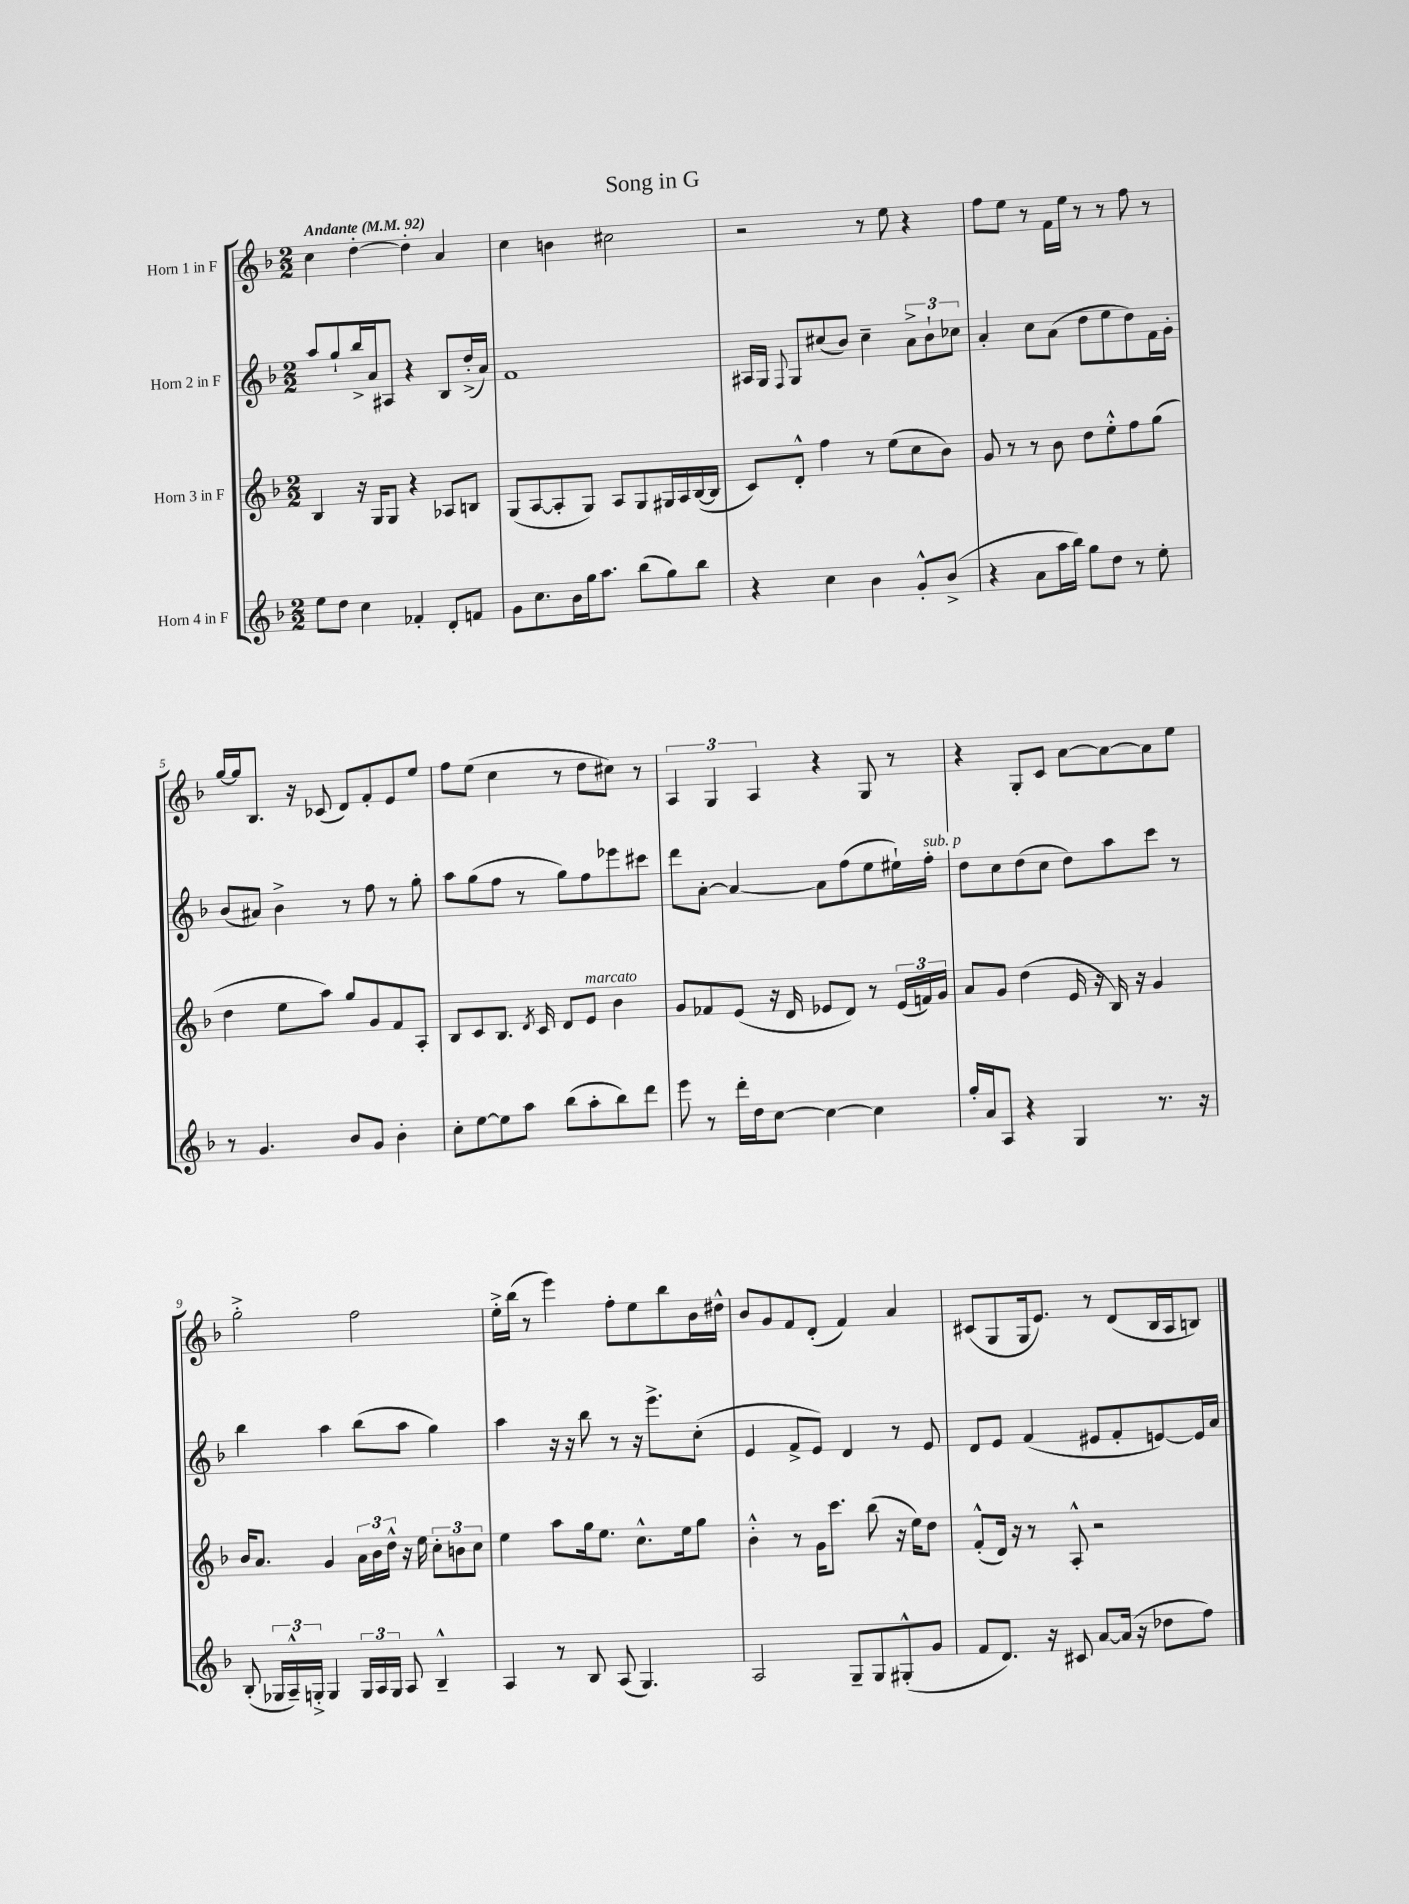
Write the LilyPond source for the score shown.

\header { title = "Song in G" }
<<
\new StaffGroup <<
\new Staff = "s0" \with { instrumentName = "Horn 1 in F" } {
    \clef treble \key f \major \numericTimeSignature \time 2/2 \tempo "Andante" 4 = 92
    \autoBeamOff c''4 d''4~-. d''4-. a'4 |
    c''4 b'4 cis''2 |
    r2 r8 e''8 r4 |
    f''8[ e''8] r8 f'16[ e''16] r8 r8 f''8 r8 |
    g''16[~ g''16 bes8.] r16 ces'8( d'8[) f'8-. e'8 e''8] |
    f''8[ e''8]( c''4 r8 d''8[ cis''8]) r8 |
    \tuplet 3/2 { a4 g4 a4 } r4 g8 r8 |
    r4 g8[-. c'8] a'8[~ a'8~ a'8 e''8] |
    g''2-.-> f''2 |
    e''16[-.-> bes''16]( r8 e'''4) f''8[-. e''8 bes''8 bes'16 dis''16]-^ |
    bes'8[ g'8 f'8 d'8]-.( f'4) a'4 |
    cis'8[( g8 g16 e'8.]) r8 d'8[( bes16 a16 b8]) \bar "|." |
}
\new Staff = "s1" \with { instrumentName = "Horn 2 in F" } {
    \clef treble \key f \major \numericTimeSignature \time 2/2
    \autoBeamOff a''8[ g''8-! bes''16-> a'16 ais8] r4 bes8[ d''16-.->( a'16]) |
    f'1 |
    ais16[ g16] \appoggiatura { f8 } g8[ cis''8( bes'8]) cis''4-- \tuplet 3/2 { a'8[-> bes'8-! ces''8] } |
    a'4-. c''8[ a'8]( d''8[ e''8 d''8) f'16 g'16]-. |
    bes'8[( ais'8]) bes'4-> r8 f''8 r8 g''8-. |
    a''8[ g''8( f''8] r8 g''8[) f''8 ees'''8 cis'''8] |
    d'''8[ a'8]~-. a'4~ a'8[ f''8( e''8 eis''16-!) f''16]-.^\markup { \italic "sub. p" } |
    d''8[ c''8 d''8( c''8] d''8[) a''8 c'''8] r8 |
    bes''4 a''4 bes''8[( a''8] g''4) |
    a''4 r16 r16 bes''8 r8 r16 e'''8.[-> c''8]-.( |
    e'4 f'8[-> e'8]) d'4 r8 e'8 |
    d'8[ e'8] f'4( eis'8[ f'8-. e'8~) e'16 a'16] \bar "|." |
}
\new Staff = "s2" \with { instrumentName = "Horn 3 in F" } {
    \clef treble \key f \major \numericTimeSignature \time 2/2
    \autoBeamOff bes4 r16 g16[ g8] r4 aes8[ b8] |
    g8[( a8~ a8-. g8]) a8[ g8 gis16 a16 bes16~( bes16] |
    c'8[) d'8]-.-^ f''4 r8 e''8[( c''8 bes'8]) |
    g'8 r8 r8 bes'8 d''8[ e''8-.-^ f''8 g''8]( |
    d''4 e''8[ a''8]) g''8[ g'8 f'8 a8]-. |
    bes8[ c'8 bes8.] \acciaccatura { d'8 } c'16 d'8[ e'8]^\markup { \italic "marcato" } bes'4 |
    g'8[ fes'8 e'8]( r16 d'16 ees'8[ d'8]) r8 \tuplet 3/2 { ees'16[( f'16) g'16] } |
    a'8[ g'8] d''4( e'16 r16 bes16) r16 g'4 |
    bes'16[ a'8.] g'4 \tuplet 3/2 { a'16[ bes'16 d''16]-^ } r16 e''16 \tuplet 3/2 { c''8[-. b'8 c''8] } |
    e''4 a''8[ g''16 e''8.] c''8.[-^ e''16 g''8] |
    bes'4-.-^ r8 g'16[ c'''8.] bes''8( r16 e''16[) d''8] |
    f'8[-.-^( d'16]) r16 r8 a8-.-^ r2 \bar "|." |
}
\new Staff = "s3" \with { instrumentName = "Horn 4 in F" } {
    \clef treble \key f \major \numericTimeSignature \time 2/2
    \autoBeamOff e''8[ d''8] c''4 fes'4-. d'8[-. f'8] |
    g'8[ c''8. bes'16 g''16 a''8.] bes''8[( g''8) bes''8] |
    r4 c''4 bes'4 g'8[-.-^ bes'8]->( |
    r4 a'8[ a''16 bes''16]) g''8[ d''8] r8 e''8-. |
    r8 g'4. bes'8[ g'8] bes'4-. |
    c''8[-. e''8~ e''8 a''8] bes''8[( a''8-. bes''8) d'''8] |
    e'''8 r8 d'''16[-. d''16 c''8]~ c''4~ c''4 |
    g''16[-. a'16 a8] r4 g4 r8. r16 |
    bes8-.( \tuplet 3/2 { ges16[ a16---^) g16]-.-> } g4 \tuplet 3/2 { g16[ a16 g16] } a8 bes4---^ |
    a4 r8 bes8 a8( g4.) |
    a2 g8[-- g8 gis8-.-^( g'8] |
    f'8[ d'8.]) r16 cis'8 a'8[~ a'16]( r16 des''8[ f''8]) \bar "|." |
}
>>
>>
